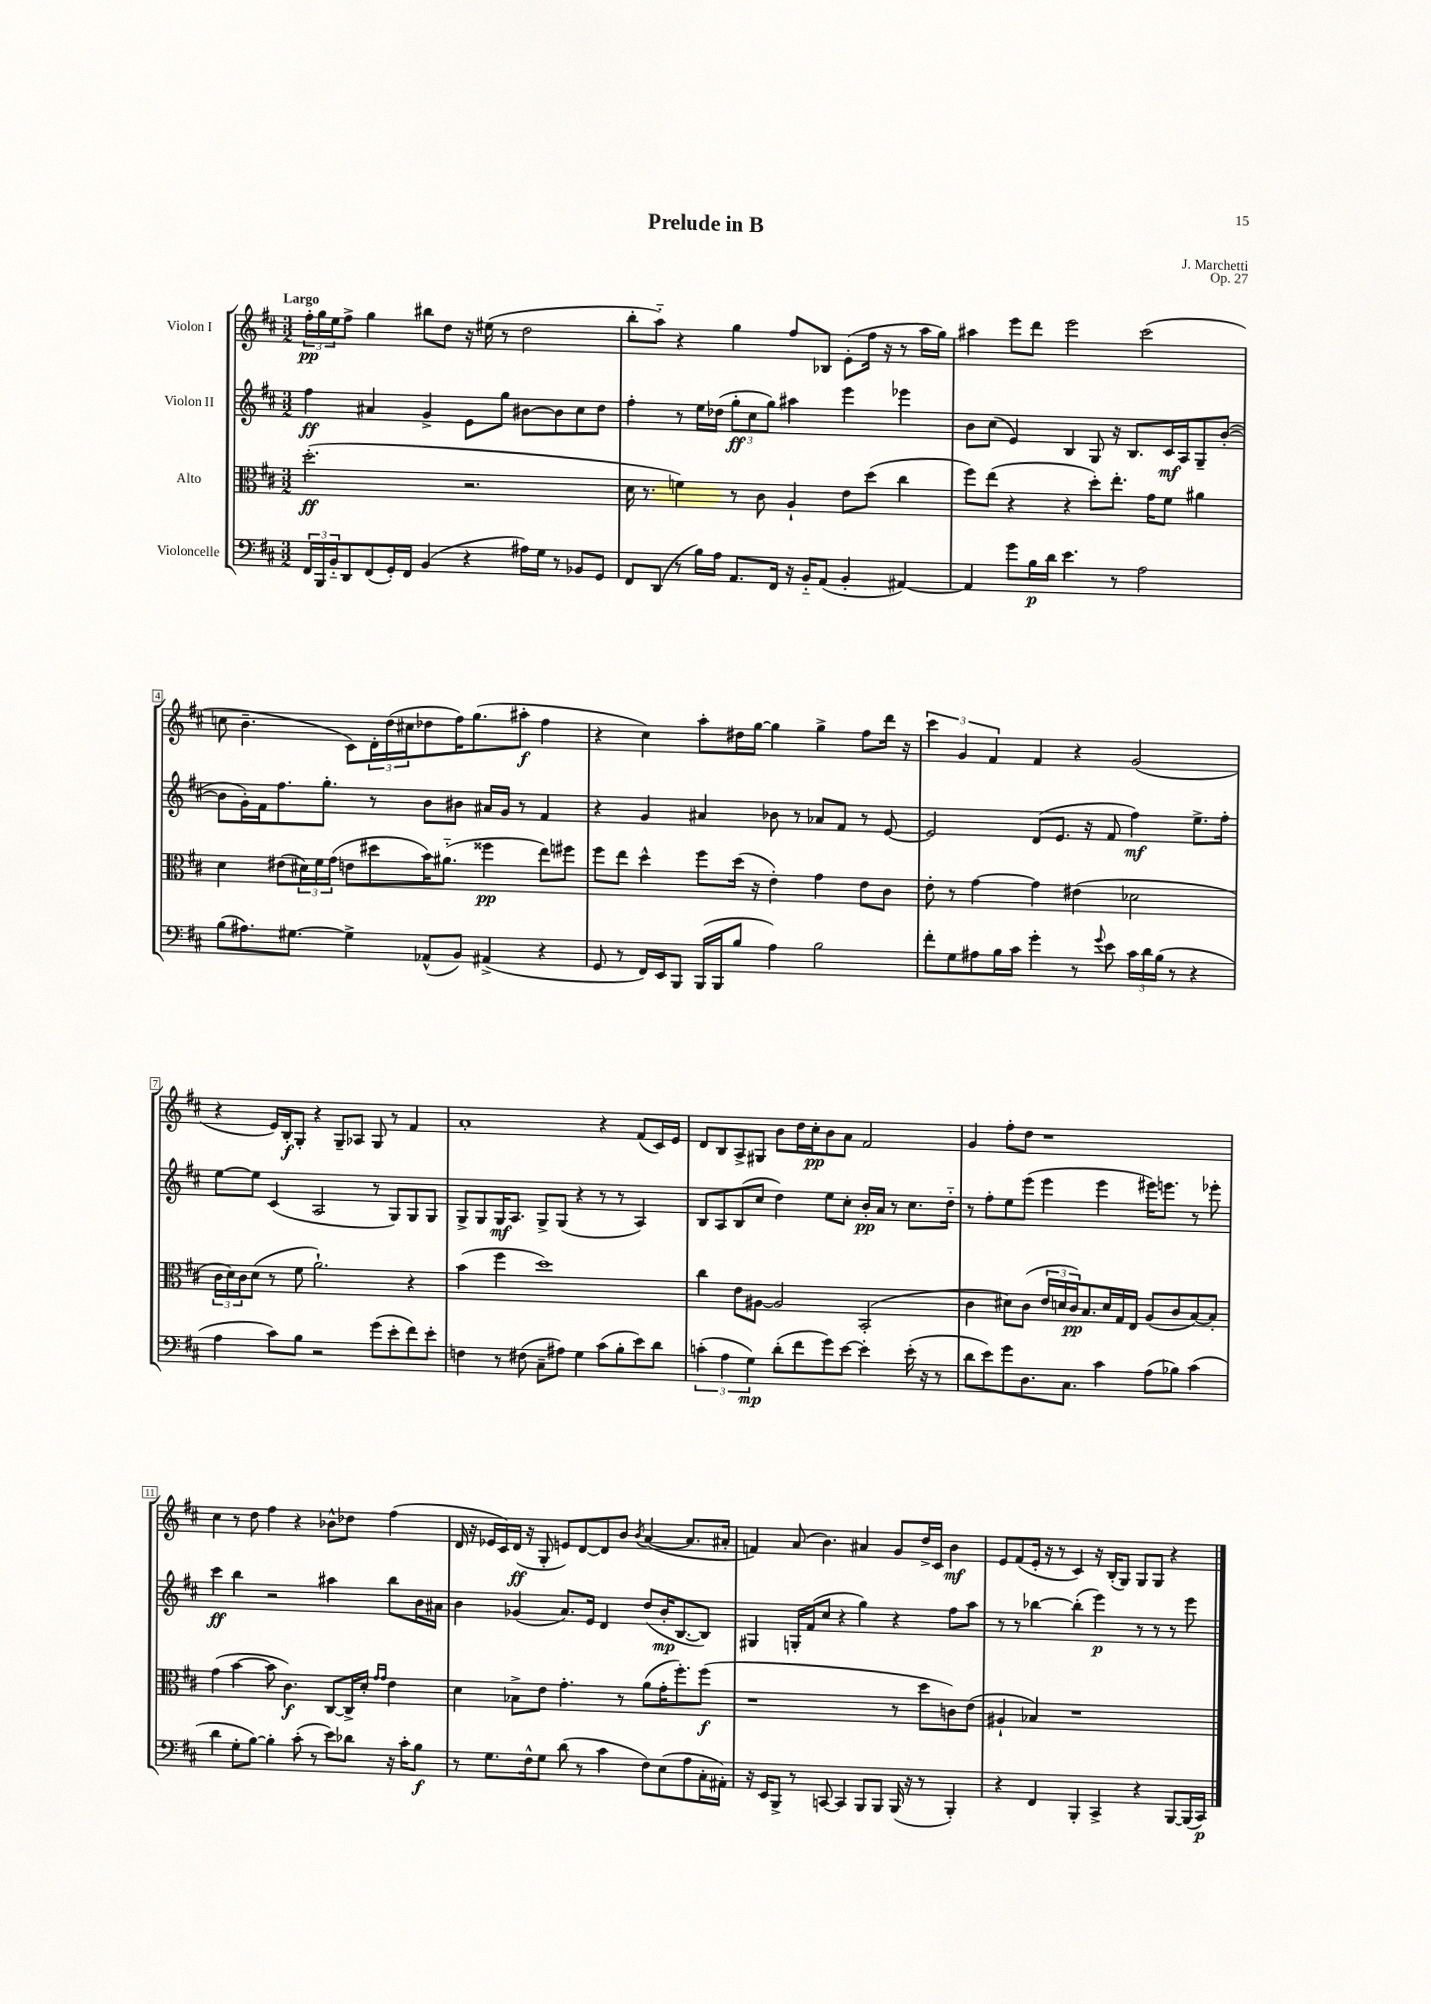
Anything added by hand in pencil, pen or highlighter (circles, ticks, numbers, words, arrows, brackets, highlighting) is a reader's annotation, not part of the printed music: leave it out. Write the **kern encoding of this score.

**kern	**dynam	**kern	**dynam	**kern	**dynam	**kern	**dynam
*part4	*part4	*part3	*part3	*part2	*part2	*part1	*part1
*staff4	*staff4	*staff3	*staff3	*staff2	*staff2	*staff1	*staff1
*I"Violoncelle	*	*I"Alto	*	*I"Violon II	*	*I"Violon I	*
*clefF4	*	*clefC3	*	*clefG2	*	*clefG2	*
*k[f#c#]	*	*k[f#c#]	*	*k[f#c#]	*	*k[f#c#]	*
*M3/2	*	*M3/2	*	*M3/2	*	*M3/2	*
=1	=1	=1	=1	=1	=1	=1	=1
!	!	!	!	!	!	!LO:TX:a:B:t=Largo	!
24FF#/LL	.	(2.dd'\	ff	4ff#\	ff	24ff#'\LL	pp
24BBB/	.	.	.	.	.	24gg\	.
24BB/J	.	.	.	.	.	24ee\J	.
8DD/	.	.	.	.	.	8ff#^\J	.
(8FF#/	.	.	.	4a#X/	.	4gg\	.
16GG'/L)	.	.	.	.	.	.	.
16FF#/JJ	.	.	.	.	.	.	.
(4BB/	.	.	.	4g^/	.	8bb#X\L	.
.	.	.	.	.	.	8dd\J	.
4r	.	2.r	.	8e\L	.	16r	.
.	.	.	.	.	.	(16ee#X\	.
.	.	.	.	8gg\J	.	8r	.
16A#X\LL)	.	.	.	[8b#X\L	.	2dd\	.
16G\JJ	.	.	.	.	.	.	.
8r	.	.	.	8b#\]	.	.	.
8BB-X/L	.	.	.	8cc#\	.	.	.
8GG/J	.	.	.	8dd\J	.	.	.
=2	=2	=2	=2	=2	=2	=2	=2
8FF#/L	.	16d\	.	4ff#'\	.	8bb'\L	.
.	.	8.r	.	.	.	.	.
(8DD/J	.	.	.	.	.	8aa\J)	.
8r	.	4fn\)	.	8r	.	4r	.
16B\LL)	.	.	.	16ee\LL	.	.	.
16A\JJ	.	.	.	(16dd-X\JJ	.	.	.
8.AA/L	.	8r	.	12gg'\L	ff	4gg\	.
.	.	.	.	12cc#\	.	.	.
.	.	8c#\	.	.	.	.	.
.	.	.	.	12gg\J)	.	.	.
16FF#/Jk	.	.	.	.	.	.	.
16r	.	4A`/	.	4aa#X\	.	8ff#/L	.
16BB/KL	.	.	.	.	.	.	.
(8AA/J	.	.	.	.	.	8B-X/J	.
4BB'/	.	8e\L	.	4eee\	.	(8e'\L	.
.	.	(8dd\J	.	.	.	16ff#\Jk	.
.	.	.	.	.	.	16r	.
[4AA#X/)	.	4cc#\	.	4eee-X\	.	8r	.
.	.	.	.	.	.	16aa\LL	.
.	.	.	.	.	.	16gg\JJ)	.
=3	=3	=3	=3	=3	=3	=3	=3
4AA#/]	.	8ff#\L)	.	8b\L	.	4aa#X\	.
.	.	(8ee\J	.	(8cc#\J	.	.	.
8g\L	.	4r	.	4e/)	.	8eee\L	.
16B\L	p	.	.	.	.	8ddd\J	.
16d\JJ	.	.	.	.	.	.	.
4.e\	.	4r	.	4B/	.	2eee\	.
.	.	8dd'\L)	.	8G/	.	.	.
8r	.	8.ee'\J	.	16r	.	.	.
.	.	.	.	8.B/L	.	.	.
2A\	.	.	.	.	.	(2ccc#\	.
.	.	16g\KL	.	.	.	.	.
.	.	8f#\J	.	16c#/L	mf	.	.
.	.	.	.	16A/J	.	.	.
.	.	4a#X\	.	8G~/	.	.	.
.	.	.	.	([8b'/J	.	.	.
!!LO:LB:g=z
=4	=4	=4	=4	=4	=4	=4	=4
(8B\L	.	4d\	.	8b\L]	.	8ccn\	.
8.A#X\)	.	.	.	16g'\L)	.	4.b~\	.
.	.	.	.	16f#\J	.	.	.
.	.	(8e#X\L	.	8.ff#\	.	.	.
[8.G#X\J	.	.	.	.	.	.	.
.	.	24d#X\L)	.	.	.	.	.
.	.	24f#\	.	.	.	.	.
.	.	.	.	8.gg'\J	.	.	.
.	.	(24g\JJ	.	.	.	.	.
4G#^\]	.	8en\L	.	.	.	8c#\L)	.
.	.	8dd#X\	.	8r	.	24d'\L	.
.	.	.	.	.	.	(24dd\	.
.	.	.	.	.	.	24cc#X\J	.
(8AA-X^^/L	.	16b\K)	.	8b\L	.	8dd-X\	.
.	.	(8.a#X\J	.	.	.	.	.
8BB/J)	.	.	.	8b#X\J	.	16ff#\K)	.
.	.	.	.	.	.	(8.gg\	.
(4AA#X^/	.	4ff##X\	pp	16a#X/LL	.	.	.
.	.	.	.	16g/JJ	.	.	.
.	.	.	.	8r	.	8aa#X'\J	f
4r	.	8ee\L)	.	4f#/	.	4ff#\	.
.	.	8ff#X\J	.	.	.	.	.
=5	=5	=5	=5	=5	=5	=5	=5
8GG/	.	8ff#\L	.	4r	.	4r	.
8r	.	8ee\J	.	.	.	.	.
16FF#/LL)	.	4dd^^\	.	4g/	.	4cc#\)	.
16EE/J	.	.	.	.	.	.	.
8BBB/J	.	.	.	.	.	.	.
(16BBB/LL	.	8ff#\L	.	4a#X/	.	8aa'\L	.
16BBB/J	.	.	.	.	.	.	.
8B/J	.	(16dd\Jk	.	.	.	16dd#X\L	.
.	.	16r	.	.	.	[16gg\JJ	.
4A\)	.	4e'\)	.	8b-X\	.	4gg\]	.
.	.	.	.	8r	.	.	.
2B\	.	4g\	.	8a-X/L	.	4gg^\	.
.	.	.	.	8f#/J	.	.	.
.	.	8e\L	.	8r	.	8ff#\L	.
.	.	8c#\J	.	[8e/	.	16ddd\Jk	.
.	.	.	.	.	.	16r	.
=6	=6	=6	=6	=6	=6	=6	=6
8f#'\L	.	8e'\	.	2e/]	.	6ccc#\	.
8G\	.	8r	.	.	.	.	.
.	.	.	.	.	.	6g/	.
8A#X\	.	[4g\	.	.	.	.	.
.	.	.	.	.	.	6f#/	.
16B\L	.	.	.	.	.	.	.
16c#\JJ	.	.	.	.	.	.	.
4g'\	.	4g\]	.	(8d/L	.	4f#/	.
.	.	.	.	8.e/J	.	.	.
8r	.	(4e#X\	.	.	.	4r	.
.	.	.	.	16r	.	.	.
8qqg/	.	.	.	.	.	.	.
8e\	.	.	.	8f#/	.	.	.
24c#\LL	.	2d-X\	.	4ff#\)	mf	(2g/	.
24d\	.	.	.	.	.	.	.
(24B\JJ	.	.	.	.	.	.	.
8r	.	.	.	.	.	.	.
4r	.	.	.	8.ee^\L	.	.	.
.	.	.	.	16ff#'\Jk	.	.	.
!!LO:LB:g=z
=7	=7	=7	=7	=7	=7	=7	=7
4A\	.	24c#\LL	.	[8ee\L	.	4r	.
.	.	24d\)	.	.	.	.	.
.	.	24c#\J	.	.	.	.	.
.	.	(8d\J	.	8ee\J]	.	.	.
8c#\L)	.	8r	.	(4c#/	.	16e/LL)	.
.	.	.	.	.	.	16B'/J	f
8B\J	.	8f#\	.	.	.	8G'/J	.
2r	.	2.a`\)	.	2A/	.	4r	.
.	.	.	.	.	.	8G~/L	.
.	.	.	.	.	.	8A-X/J	.
(8g\L	.	.	.	8r	.	8G/	.
8e'\	.	.	.	8G/L)	.	8r	.
8f#\)	.	4r	.	8G/	.	4f#/	.
8e'\J	.	.	.	8G/J	.	.	.
=8	=8	=8	=8	=8	=8	=8	=8
4Fn\	.	(4b\	.	8G^/L	.	1a'	.
.	.	.	.	8G/	.	.	.
8r	.	4ff#\	.	16G/K	mf	.	.
.	.	.	.	8.A/J	.	.	.
(8F#X\	.	.	.	.	.	.	.
8C#~\L	.	1dd)	.	8G^/L	.	.	.
8A#X\J)	.	.	.	(8G/J	.	.	.
4G\	.	.	.	4r	.	.	.
(8c#\L	.	.	.	8r	.	4r	.
8B'\	.	.	.	8r	.	.	.
8e\)	.	.	.	4A/)	.	(8f#/L	.
8d\J	.	.	.	.	.	16c#/L)	.
.	.	.	.	.	.	16e/JJ	.
=9	=9	=9	=9	=9	=9	=9	=9
(6cn'\	.	4cc#\	.	8B/L	.	8d/L	.
.	.	.	.	8A/	.	8B/	.
6A\	.	.	.	.	.	.	.
.	.	8e\L	.	(8B/	.	8A^/	.
6G\)	mp	.	.	.	.	.	.
.	.	[8A#X\J	.	8cc#/J	.	8G#X/J	.
(8d'\L	.	2A#/]	.	4dd\)	.	8b\L	.
8f#\	.	.	.	.	.	16dd\L	.
.	.	.	.	.	.	16cc#'\J	pp
8g\)	.	.	.	8ee\L	.	8b\	.
[8e\J	.	.	.	8cc#'\J	.	8a\J	.
4e'\]	.	(2BB'/	.	16b'/LL	pp	2f#/	.
.	.	.	.	16a/JJ	.	.	.
.	.	.	.	8r	.	.	.
(16e'\	.	.	.	8.cc#\L	.	.	.
16r	.	.	.	.	.	.	.
8r	.	.	.	.	.	.	.
.	.	.	.	16dd\Jk	.	.	.
=10	=10	=10	=10	=10	=10	=10	=10
8d\L	.	4c#\	.	8r	.	4g/	.
8e\)	.	.	.	8ff#'\L	.	.	.
8g\	.	8d#X\L)	.	8ee\	.	8ff#'\L	.
8.D\	.	(8c#\J	.	(8eee\J	.	8dd\J	.
.	.	24e/LL	.	4eee\	.	1r	.
.	.	24dn/	.	.	.	.	.
8.C#\J	.	.	.	.	.	.	.
.	.	24c#/J)	pp	.	.	.	.
.	.	8.B/	.	.	.	.	.
4c#\	.	.	.	4eee\	.	.	.
.	.	16d/L	.	.	.	.	.
.	.	16G/	.	.	.	.	.
.	.	16E/JJ	.	.	.	.	.
(8A\L	.	(8A/L	.	16eee#X\KL)	.	.	.
.	.	.	.	8.eeen\J	.	.	.
8B-X\J)	.	8c#/	.	.	.	.	.
(4c#\	.	[8B/)	.	8r	.	.	.
.	.	8B'/J]	.	8eee-X'\	.	.	.
!!LO:LB:g=z
=11	=11	=11	=11	=11	=11	=11	=11
4d\	.	(4g\	.	4ccc#\	ff	4cc#\	.
8G'\L	.	[4b\	.	4bb\	.	8r	.
[8B\J)	.	.	.	.	.	8dd\	.
4B'\]	.	8b\]	.	2r	.	4ff#\	.
.	.	4.c#\)	f	.	.	.	.
(8c#'\	.	.	.	.	.	4r	.
8r	.	.	.	.	.	.	.
8e\L)	.	[8C#/L	.	4aa#X\	.	8b-X^^\L	.
8d-X\J	.	16C#^/L]	.	.	.	8dd-X\J	.
.	.	16d'/JJ	.	.	.	.	.
.	.	16qqg/LL	.	.	.	.	.
.	.	16qqg/JJ	.	.	.	.	.
16r	.	4e\	.	8bb\L	.	(4ff#\	.
16c#'\KL	.	.	.	.	.	.	.
8B\J	f	.	.	16b\L	.	.	.
.	.	.	.	16a#X\JJ	.	.	.
=12	=12	=12	=12	=12	=12	=12	=12
8r	.	4d\	.	4b\	.	16d/	.
.	.	.	.	.	.	16r	.
8.G\L	.	.	.	.	.	16e-X/LL	.
.	.	.	.	.	.	16c#/)	.
.	.	8B-X^\L	.	(4g-X/	.	(16d/JJ	ff
16F#^^\k	.	.	.	.	.	16r	.
8G\J	.	8e\J	.	.	.	8G'/	.
(8d\	.	4.g'\	.	8.a/L)	.	8en/L)	.
8r	.	.	.	.	.	[8d/	.
.	.	.	.	16e/Jk	.	.	.
4c#\	.	.	.	4d/	.	8d/]	.
.	.	8r	.	.	.	8b/J	.
.	.	.	.	.	.	8qb/	.
8F#\L)	.	(8a\L	.	(8dd/L	.	([4a/	.
(8E\	.	16g'\K	.	16b'/K	mp	.	.
.	.	8.ff#'\)	.	[8.B/	.	.	.
8A\	.	.	.	.	.	8.a/L]	.
16C#'\L	.	(8ff#\J	f	8B/J])	.	.	.
16AA#X'\JJ)	.	.	.	.	.	16a#X'/Jk	.
=13	=13	=13	=13	=13	=13	=13	=13
16r	.	1r	.	4G#X/	.	4fn/)	.
16EE/KL	.	.	.	.	.	.	.
8BBB^/J	.	.	.	.	.	.	.
8r	.	.	.	16Gn'/LL	.	(8a/	.
.	.	.	.	(16f#/J	.	.	.
[8CCn/	.	.	.	8cc#/J	.	4.b\)	.
4CC/]	.	.	.	4r	.	.	.
8BBB/L	.	.	.	4gg\)	.	4a#X/	.
8BBB/J	.	.	.	.	.	.	.
(16BBB/	.	8r	.	4r	.	8g/L	.
16r	.	.	.	.	.	.	.
8r	.	8dd\L	.	.	.	16dd^/L	.
.	.	.	.	.	.	16c#/JJ	.
4BBB'/)	.	8cn\)	.	8ff#\L	.	4b\	mf
.	.	(8e\J	.	8aa\J	.	.	.
=14	=14	=14	=14	=14	=14	=14	=14
4r	.	4A#X`/	.	8r	.	8e/L	.
.	.	.	.	8r	.	(8f#/	.
4FF#/	.	4B-X/)	.	[4bb-X\	.	16e'/Jk	.
.	.	.	.	.	.	16r	.
.	.	.	.	.	.	8r	.
4BBB'/	.	1r	.	(4bb-'\]	.	4c#/)	.
4CC#^/	.	.	.	4eee\)	p	16r	.
.	.	.	.	.	.	(16B'/KL	.
.	.	.	.	.	.	8G/J)	.
4r	.	.	.	8r	.	8G/L	.
.	.	.	.	8r	.	8G/J	.
[8BBB/L	.	.	.	8r	.	4r	.
(16BBB/L]	.	.	.	8eee\	.	.	.
16CC#/JJ)	p	.	.	.	.	.	.
==	==	==	==	==	==	==	==
*-	*-	*-	*-	*-	*-	*-	*-
